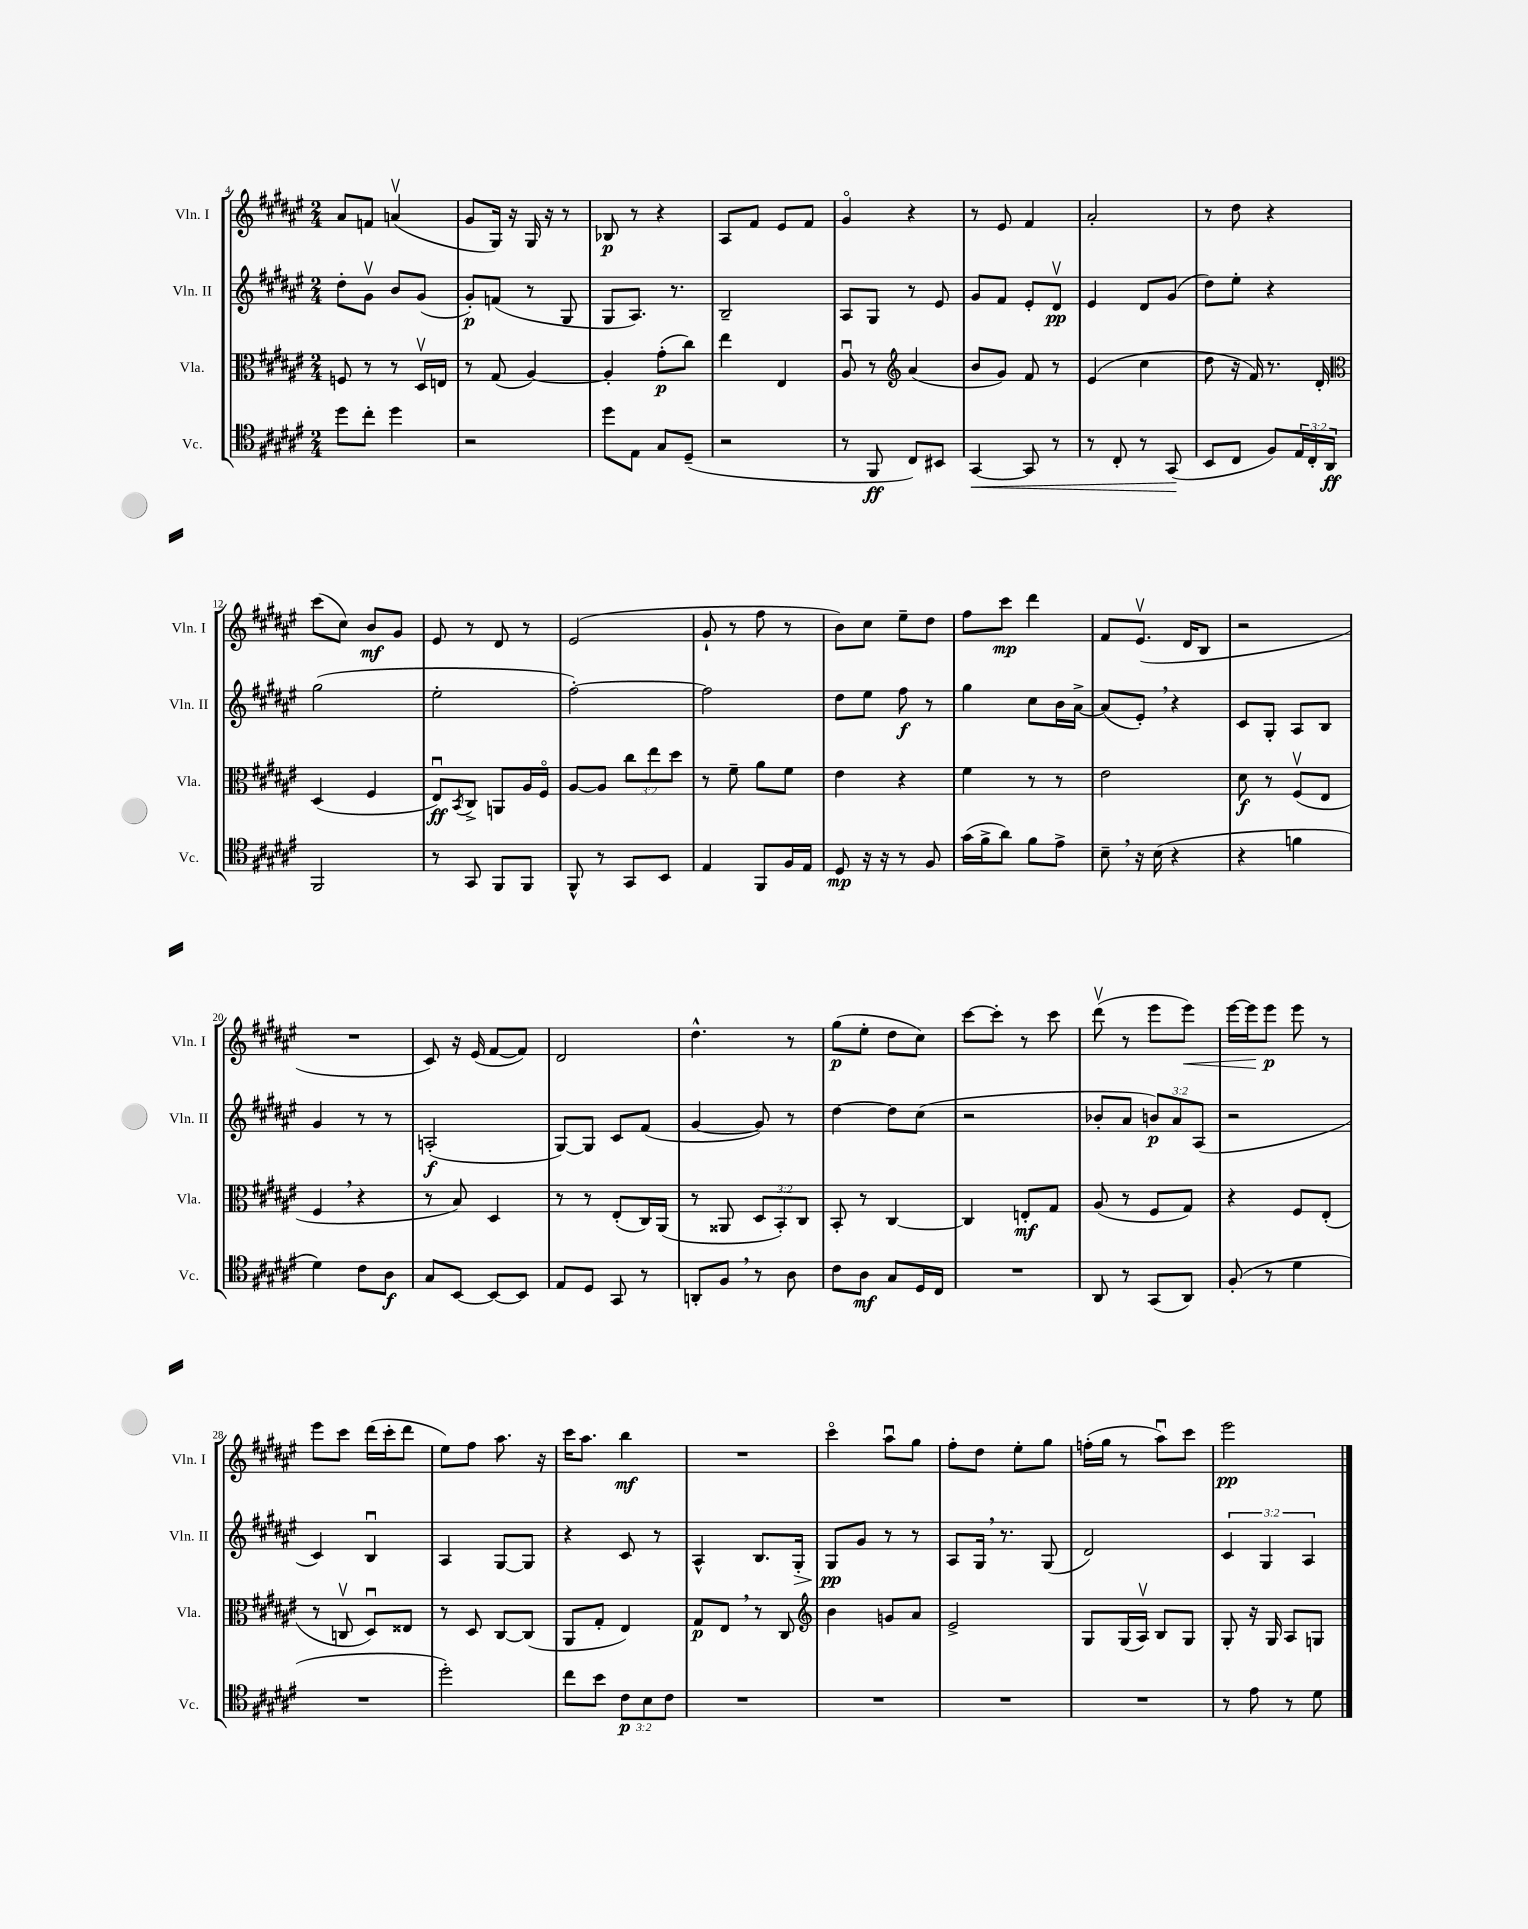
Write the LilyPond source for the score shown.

<<
\new StaffGroup <<
\new Staff = "s0" \with { instrumentName = "Vln. I" shortInstrumentName = "Vln. I" } {
    \clef treble \key fis \major \numericTimeSignature \time 2/4
    ais'8 f'8 a'4\upbow( |
    gis'8 gis16) r16 gis16 r16 r8 |
    bes8\p r8 r4 |
    ais8 fis'8 eis'8 fis'8 |
    gis'4\flageolet r4 |
    r8 eis'8 fis'4 |
    ais'2-. |
    r8 dis''8 r4 |
    cis'''8( cis''8) b'8\mf gis'8 |
    eis'8 r8 dis'8 r8 |
    eis'2( |
    gis'8-! r8 fis''8 r8 |
    b'8) cis''8 eis''8-- dis''8 |
    fis''8 cis'''8\mp dis'''4 |
    fis'8 eis'8.\upbow( dis'16 b8 |
    r2 |
    R2 |
    cis'8) r16 eis'16( fis'8~ fis'8) |
    dis'2 |
    dis''4.-^ r8 |
    gis''8\p( eis''8-. dis''8 cis''8) |
    cis'''8~ cis'''8-. r8 cis'''8 |
    dis'''8\upbow( r8 eis'''8 eis'''8\<) |
    eis'''16~ eis'''16\! eis'''8\p eis'''8 r8 |
    eis'''8 cis'''8 dis'''16( cis'''16-. dis'''8 |
    eis''8) fis''8 ais''8. r16 |
    cis'''16 ais''8. b''4\mf |
    R2 |
    cis'''4\flageolet ais''8\downbow gis''8 |
    fis''8-. dis''8 eis''8-. gis''8 |
    f''16-.( gis''16 r8 ais''8\downbow) cis'''8 |
    eis'''2\pp \bar "|." |
}
\new Staff = "s1" \with { instrumentName = "Vln. II" shortInstrumentName = "Vln. II" } {
    \clef treble \key fis \major \numericTimeSignature \time 2/4 \override Staff.TupletNumber.text = #tuplet-number::calc-fraction-text
    dis''8-. gis'8\upbow b'8 gis'8( |
    gis'8-.\p) f'8( r8 gis8 |
    gis8 ais8.) r8. |
    b2-- |
    ais8 gis8 r8 eis'8 |
    gis'8 fis'8 eis'8-. dis'8\upbow\pp |
    eis'4 dis'8 gis'8( |
    dis''8) eis''8-. r4 |
    gis''2( |
    eis''2-. |
    fis''2~-.) |
    fis''2 |
    dis''8 eis''8 fis''8\f r8 |
    gis''4 cis''8 b'16 ais'16~-> |
    ais'8( eis'8-.) \breathe r4 |
    cis'8 gis8-. ais8 b8 |
    gis'4 r8 r8 |
    a2-.\f( |
    gis8~) gis8 cis'8 fis'8( |
    gis'4~ gis'8) r8 |
    dis''4~ dis''8 cis''8( |
    r2 |
    bes'8-. ais'8 \tuplet 3/2 { b'8\p) ais'8 ais8( } |
    r2 |
    cis'4) b4\downbow |
    ais4 gis8~ gis8 |
    r4 cis'8 r8 |
    ais4-^ b8. gis16-.\> |
    gis8\pp\! gis'8 r8 r8 |
    ais8 gis16 \breathe r8. gis8( |
    dis'2) |
    \tuplet 3/2 { cis'4 gis4 ais4 } \bar "|." |
}
\new Staff = "s2" \with { instrumentName = "Vla." shortInstrumentName = "Vla." } {
    \clef alto \key fis \major \numericTimeSignature \time 2/4 \override Staff.TupletNumber.text = #tuplet-number::calc-fraction-text
    f8 r8 r8 dis16\upbow e16 |
    r8 gis8( ais4~) |
    ais4-. gis'8-.\p( cis''8) |
    eis''4 eis4 |
    ais8\downbow r8 \clef treble ais'4( |
    b'8 gis'8) fis'8 r8 |
    eis'4( cis''4 |
    dis''8 r16 fis'16) r8. dis'16-. |
    \clef alto dis4( fis4 |
    eis8\downbow\ff) \acciaccatura { b,8 } cis8-> a,8 ais16 fis16\flageolet |
    ais8~ ais8 \tuplet 3/2 { cis''8 eis''8 dis''8 } |
    r8 fis'8-- ais'8 fis'8 |
    eis'4 r4 |
    fis'4 r8 r8 |
    eis'2 |
    dis'8\f r8 fis8\upbow( eis8 |
    fis4 \breathe r4 |
    r8 b8) dis4 |
    r8 r8 eis8-.( cis16) ais,16( |
    r8 aisis,8 \tuplet 3/2 { dis8 b,8-.) cis8 } |
    b,8-. r8 cis4~ |
    cis4 e8-.\mf gis8 |
    ais8( r8 fis8 gis8) |
    r4 fis8 eis8-.( |
    r8 c8\upbow dis8\downbow) eisis8 |
    r8 dis8 cis8~ cis8( |
    ais,8 gis8-. eis4) |
    gis8\p eis8 \breathe r8 cis8 |
    \clef treble b'4 g'8 ais'8 |
    eis'2-> |
    gis8 gis16( ais16\upbow) b8 gis8 |
    gis8-. r16 gis16 ais8 g8 \bar "|." |
}
\new Staff = "s3" \with { instrumentName = "Vc." shortInstrumentName = "Vc." } {
    \clef tenor \key fis \major \numericTimeSignature \time 2/4 \override Staff.TupletNumber.text = #tuplet-number::calc-fraction-text
    dis''8 cis''8-. dis''4 |
    r2 |
    dis''8 eis8 gis8 dis8--( |
    r2 |
    r8 fis,8\ff cis8) bis,8 |
    gis,4~\< gis,8 r8 |
    r8 cis8-. r8 gis,8\!( |
    b,8 cis8 fis8) \tuplet 3/2 { eis16 cis16-. ais,16\ff } |
    fis,2 |
    r8 gis,8 fis,8 fis,8 |
    fis,8-^ r8 gis,8 b,8 |
    eis4 fis,8 fis16 eis16 |
    dis8\mp r16 r16 r8 fis8 |
    gis'16( fis'16-> ais'8) fis'8 eis'8-> |
    b8-- \breathe r16 b16( r4 |
    r4 f'4 |
    dis'4) cis'8 ais8\f |
    gis8 b,8~ b,8~ b,8 |
    eis8 dis8 gis,8 r8 |
    a,8-. fis8 \breathe r8 ais8 |
    cis'8 ais8\mf gis8 dis16 cis16 |
    R2 |
    ais,8 r8 gis,8( ais,8) |
    fis8-.( r8 dis'4 |
    R2 |
    dis''2-.) |
    cis''8 b'8 \tuplet 3/2 { cis'8\p b8 cis'8 } |
    R2 |
    R2 |
    R2 |
    R2 |
    r8 eis'8 r8 dis'8 \bar "|." |
}
>>
>>
\layout { \context { \Score currentBarNumber = #4 } }
